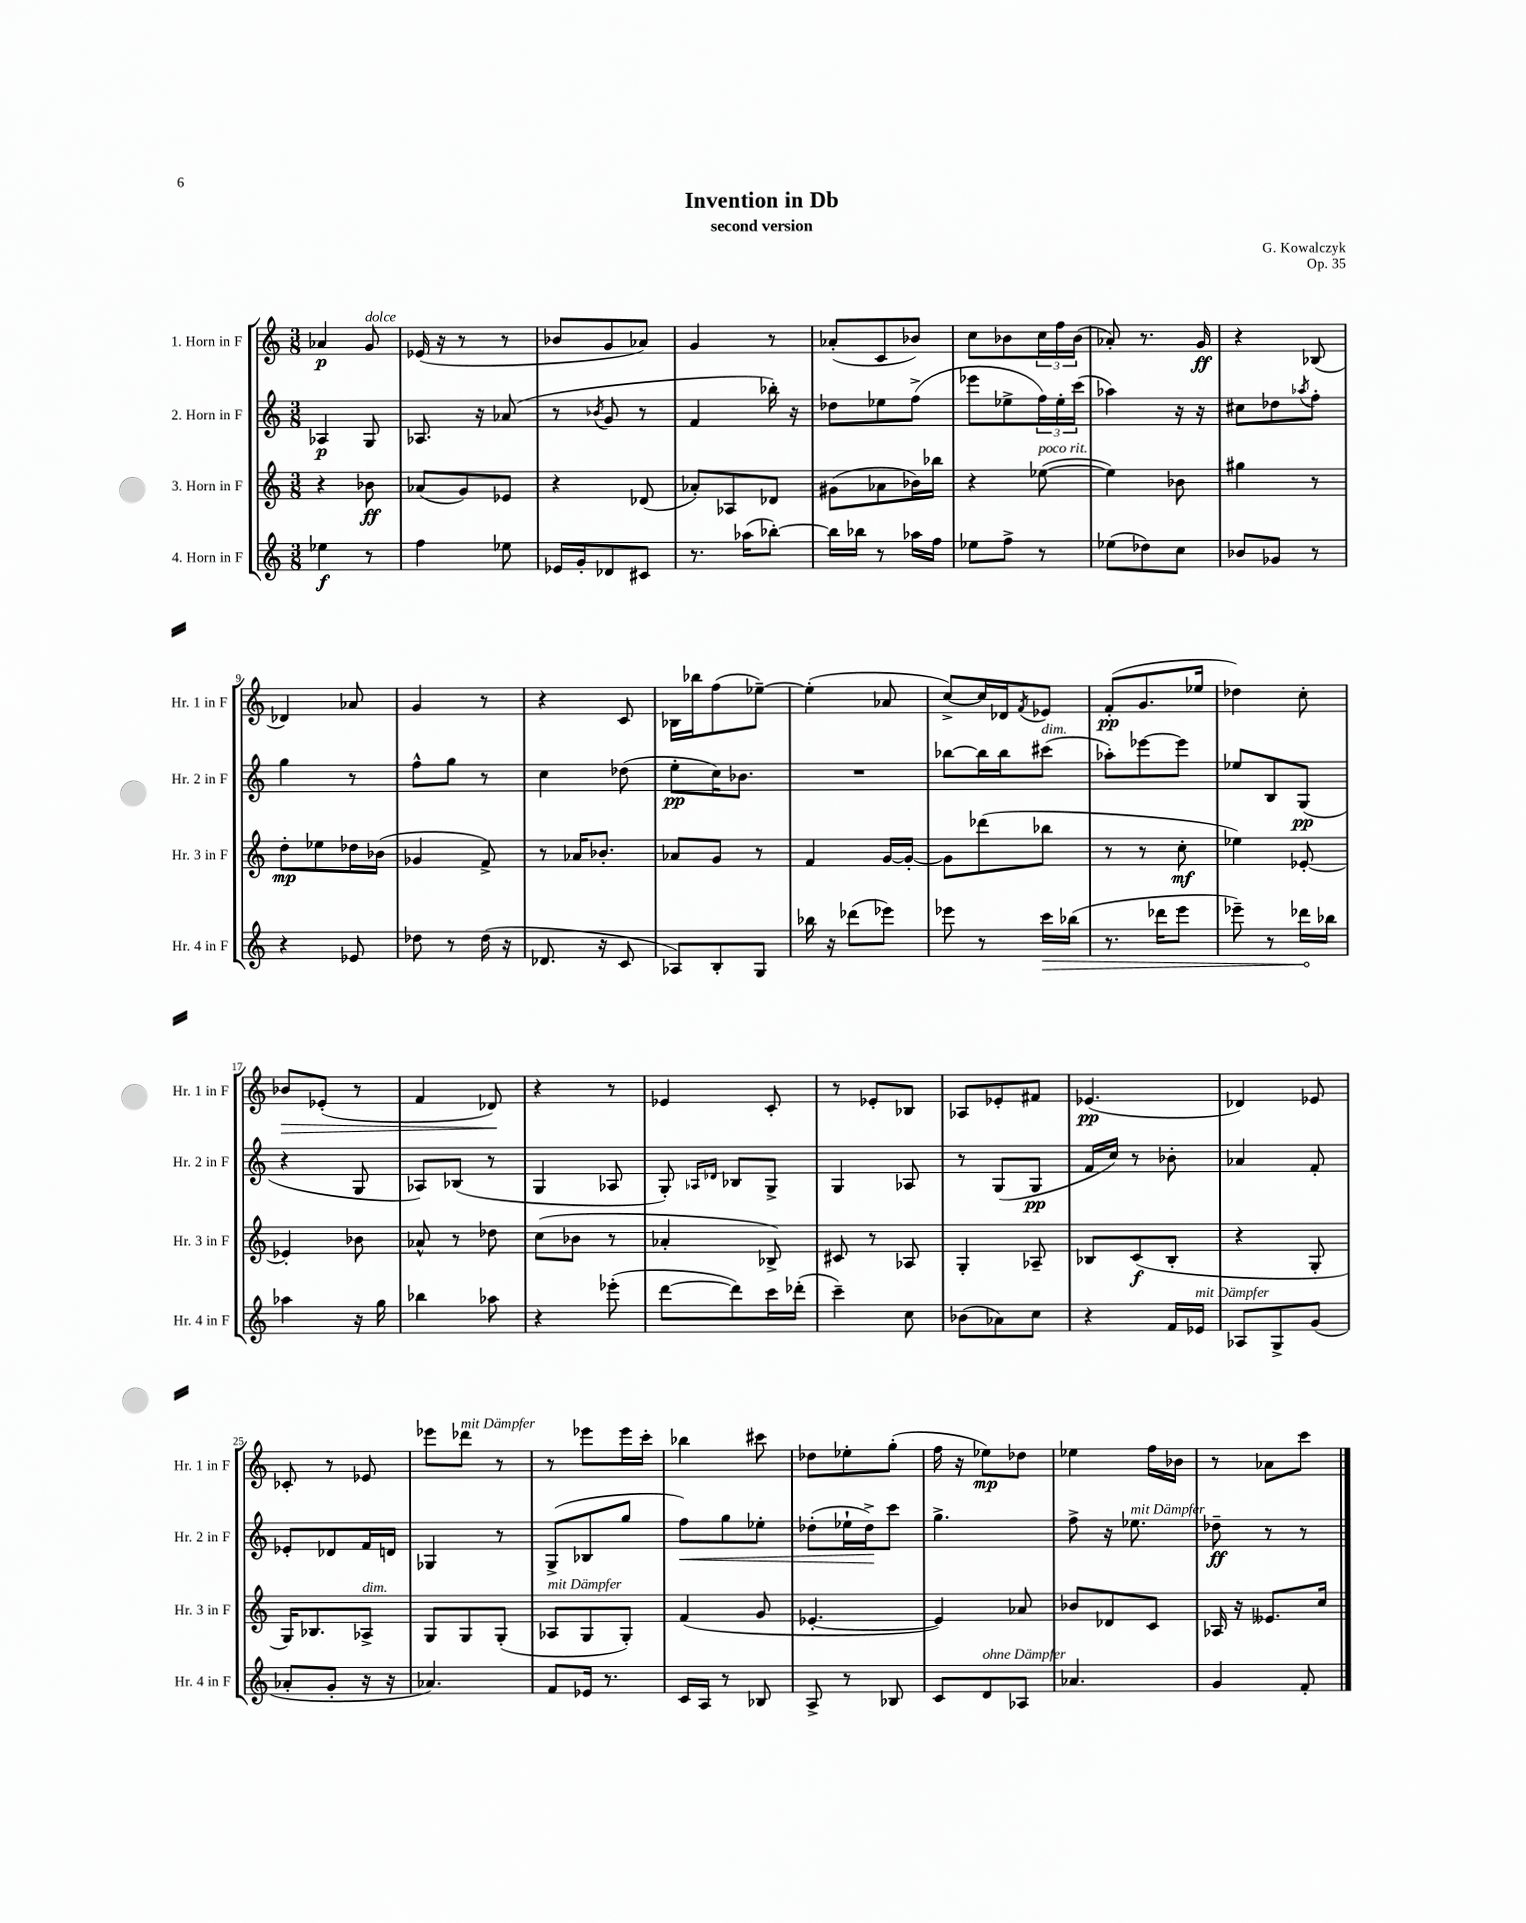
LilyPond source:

\header { title = "Invention in Db" composer = "G. Kowalczyk" subtitle = "second version" opus = "Op. 35" }
<<
\new StaffGroup <<
\new Staff = "s0" \with { instrumentName = "1. Horn in F" shortInstrumentName = "Hr. 1 in F" } {
    \clef treble \key c \major \numericTimeSignature \time 3/8
    aes'4\p g'8^\markup { \italic "dolce" } |
    ees'16( r16 r8 r8 |
    bes'8 g'8 aes'8) |
    g'4 r8 |
    aes'8-.( c'8 bes'8) |
    c''8 bes'8 \tuplet 3/2 { c''16 f''16 bes'16( } |
    aes'8-.) r8. g'16\ff |
    r4 bes8( |
    des'4) aes'8 |
    g'4 r8 |
    r4 c'8 |
    bes16 bes''16 f''8( ees''8~--) |
    ees''4-.( aes'8 |
    c''8~->) c''16 des'16 \acciaccatura { f'8 } ees'8 |
    f'8-.\pp( g'8. ees''16 |
    des''4) c''8-. |
    bes'8\> ees'8-.( r8 |
    f'4 des'8\!) |
    r4 r8 |
    ees'4 c'8-. |
    r8 ees'8-. bes8 |
    aes8 ees'8-. fis'8 |
    ees'4.\pp( |
    des'4) ees'8 |
    ces'8-. r8 ees'8 |
    ees'''8 des'''8^\markup { \italic "mit Dämpfer" } r8 |
    r8 ees'''8 ees'''16 c'''16-. |
    bes''4 cis'''8 |
    des''8 ees''8-. g''8-.( |
    f''16 r16 ees''8\mp) des''8 |
    ees''4 f''16 bes'16 |
    r8 aes'8 c'''8 \bar "|." |
}
\new Staff = "s1" \with { instrumentName = "2. Horn in F" shortInstrumentName = "Hr. 2 in F" } {
    \clef treble \key c \major \numericTimeSignature \time 3/8
    aes4\p g8 |
    aes8. r16 aes'8( |
    r8 \acciaccatura { bes'8 } g'8 r8 |
    f'4 bes''16-.) r16 |
    des''8 ees''8 f''8->( |
    ees'''8 ees''8-> \tuplet 3/2 { f''16) ees''16-. c'''16( } |
    aes''4) r16 r16 |
    cis''8 des''8 \acciaccatura { aes''8 } f''8-. |
    g''4 r8 |
    f''8-^ g''8 r8 |
    c''4 des''8( |
    e''8-.\pp c''16) bes'8. |
    R4. |
    bes''8~ bes''16 bes''16 cis'''8^\markup { \italic "dim." }( |
    aes''8-.) ees'''8~ ees'''8 |
    ees''8 b8 g8\pp( |
    r4 g8 |
    aes8) bes8( r8 |
    g4 aes8 |
    g8-.) \grace { aes16 des'16 } bes8 g8-> |
    g4 aes8 |
    r8 g8( g8\pp |
    f'16 c''16) r8 bes'8-. |
    aes'4 f'8-. |
    ees'8-. des'8 f'16 d'16 |
    ges4 r8 |
    g8->( bes8 g''8 |
    f''8\<) g''8 ees''8-. |
    des''8-.( ees''16-! des''16->\!) c'''8 |
    g''4.-> |
    f''8-> r16 ees''8.^\markup { \italic "mit Dämpfer" } |
    des''8--\ff r8 r8 \bar "|." |
}
\new Staff = "s2" \with { instrumentName = "3. Horn in F" shortInstrumentName = "Hr. 3 in F" } {
    \clef treble \key c \major \numericTimeSignature \time 3/8
    r4 bes'8\ff |
    aes'8( g'8) ees'8 |
    r4 des'8( |
    aes'8-.) aes8 des'8 |
    gis'8( aes'8 bes'16) bes''16 |
    r4 ees''8~^\markup { \italic "poco rit." }( |
    ees''4) bes'8 |
    gis''4 r8 |
    d''8-.\mp ees''8 des''16 bes'16( |
    ges'4 f'8->) |
    r8 aes'16 bes'8.-. |
    aes'8 g'8 r8 |
    f'4 g'16~ g'16~-. |
    g'8 des'''8( bes''8 |
    r8 r8 c''8-.\mf |
    ees''4) ees'8~-. |
    ees'4-. bes'8 |
    aes'8-^ r8 des''8 |
    c''8( bes'8 r8 |
    aes'4-. bes8->) |
    cis'8 r8 aes8 |
    g4-. aes8-- |
    bes8 c'8\f( bes8-. |
    r4 g8-. |
    g16) bes8. aes8->^\markup { \italic "dim." } |
    g8 g8 g8-.( |
    aes8^\markup { \italic "mit Dämpfer" } g8 g8-.) |
    f'4( g'8 |
    ees'4.~-. |
    ees'4) aes'8 |
    bes'8 des'8 c'8 |
    aes16 r16 eeses'8. c''16 \bar "|." |
}
\new Staff = "s3" \with { instrumentName = "4. Horn in F" shortInstrumentName = "Hr. 4 in F" } {
    \clef treble \key c \major \numericTimeSignature \time 3/8
    ees''4\f r8 |
    f''4 ees''8 |
    ees'16 g'16-. des'8 cis'8 |
    r8. aes''16( bes''8~-.) |
    bes''16 bes''16 r8 aes''16 f''16 |
    ees''8 f''8-> r8 |
    ees''8( des''8) c''8 |
    bes'8 ges'8 r8 |
    r4 ees'8 |
    des''8 r8 des''16( r16 |
    des'8. r16 c'8 |
    aes8) b8-. g8 |
    bes''16 r16 des'''8( ees'''8) |
    ees'''8 r8 \once \override Hairpin.circled-tip = ##t c'''16\> bes''16( |
    r8. des'''16 e'''8 |
    ees'''8--) r8 des'''16\! bes''16 |
    aes''4 r16 g''16 |
    bes''4 aes''8 |
    r4 ees'''8-.( |
    d'''8~ d'''8) c'''16 des'''16-.( |
    c'''4--) c''8 |
    bes'8( aes'8) c''8 |
    r4 f'16 ees'16^\markup { \italic "mit Dämpfer" } |
    aes8 g8-> g'8( |
    aes'8-. g'8-. r16 r16 |
    aes'4.) |
    f'8 ees'16 r8. |
    c'16 a16 r8 bes8 |
    a8-> r8 bes8 |
    c'8 d'8^\markup { \italic "ohne Dämpfer" } aes8 |
    aes'4. |
    g'4 f'8-. \bar "|." |
}
>>
>>
